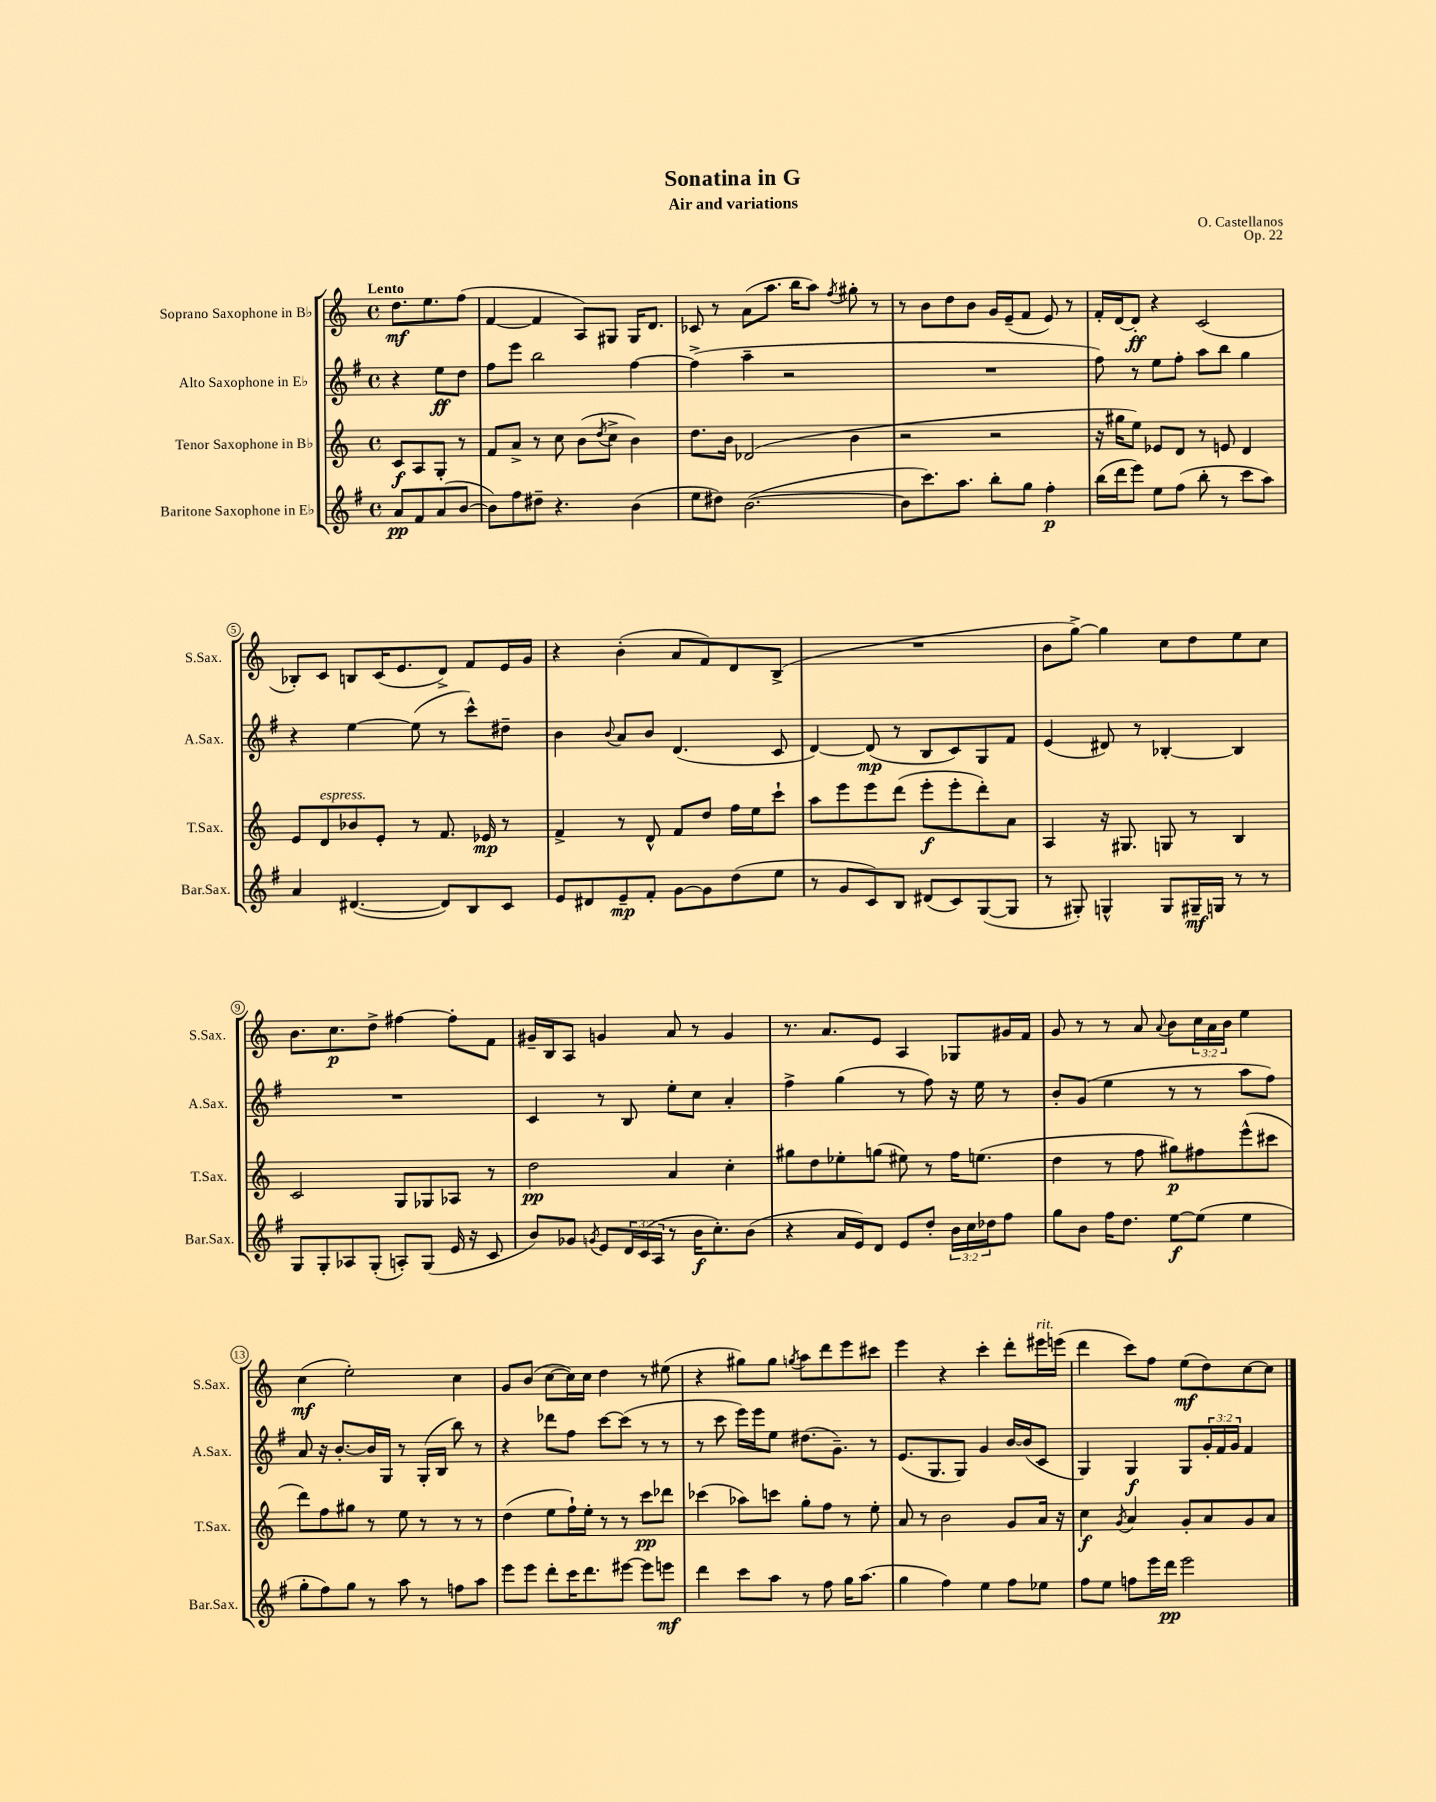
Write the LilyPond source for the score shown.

\header { title = "Sonatina in G" composer = "O. Castellanos" subtitle = "Air and variations" opus = "Op. 22" }
<<
\new StaffGroup <<
\new Staff = "s0" \with { instrumentName = "Soprano Saxophone in Bb" shortInstrumentName = "S.Sax." } {
    \clef treble \key c \major \defaultTimeSignature \time 4/4 \override Staff.TupletNumber.text = #tuplet-number::calc-fraction-text \partial 2 \tempo "Lento"
    d''8.\mf e''8. f''8( |
    f'4~ f'4 a8) gis8 gis16 d'8. |
    ces'8 r8 a'8( a''8. b''16 a''8) \acciaccatura { f''8 } gis''8-. r8 |
    r8 b'8 d''8 b'8 g'16 e'16--( f'8 e'8) r8 |
    f'16-. d'16~ d'8-.\ff r4 c'2( |
    bes8-.) c'8 b8 c'16( e'8. d'8->) f'8 e'16 g'16 |
    r4 b'4-.( a'8 f'8) d'8 b8->( |
    R1 |
    b'8 g''8~->) g''4 c''8 d''8 e''8 c''8 |
    b'8. c''8.\p d''8-> fis''4~ fis''8-. f'8 |
    gis'16-- b16 a8 g'4 a'8 r8 g'4 |
    r8. a'8. e'8 a4 ges8 gis'16 f'16 |
    g'8 r8 r8 a'8 \appoggiatura { a'8 } b'8 \tuplet 3/2 { c''16 a'16 b'16 } e''4 |
    c''4\mf( e''2-.) c''4 |
    g'8 b'8( c''8~ c''16) c''16 d''4 r8 eis''8( |
    r4 gis''8) gis''8 \acciaccatura { g''8 } a''8 d'''8 e'''8 cis'''8 |
    e'''4 r4 c'''4-. d'''8-. eis'''16^\markup { \italic "rit." } e'''16( |
    d'''4 c'''8) f''8 e''8\mf( d''8) c''8~ c''8 \bar "|." |
}
\new Staff = "s1" \with { instrumentName = "Alto Saxophone in Eb" shortInstrumentName = "A.Sax." } {
    \clef treble \key g \major \defaultTimeSignature \time 4/4 \override Staff.TupletNumber.text = #tuplet-number::calc-fraction-text \partial 2
    r4 e''8\ff d''8 |
    fis''8 e'''8 b''2 fis''4~ |
    fis''4->( a''4-- r2 |
    R1 |
    fis''8) r8 e''8 fis''8-. a''8 b''8 g''4 |
    r4 e''4~ e''8( r8 c'''8-^) dis''8-- |
    b'4 \appoggiatura { b'8 } a'8 b'8 d'4.( c'8 |
    d'4~) d'8\mp( r8 b8 c'8) g8 fis'8 |
    e'4( dis'8) r8 bes4~-. bes4 |
    R1 |
    c'4 r8 b8 e''8-. c''8 a'4-. |
    fis''4-> g''4( r8 fis''8) r16 e''16 r8 |
    b'8-. g'8( e''4 r8 r8 a''8 fis''8) |
    a'8 r16 b'8.~-. b'16 g16 r8 g16-.( b16 b''8) r8 |
    r4 des'''8 fis''8 c'''8~ c'''8( r8 r8 |
    r8 c'''8 e'''16) e'''16 e''8 dis''8.( g'8.--) r8 |
    e'8.( g8. g8) g'4 b'16~ b'16( c'8 |
    g4) g4\f g8 \tuplet 3/2 { g'16-. fis'16 g'16 } fis'4 \bar "|." |
}
\new Staff = "s2" \with { instrumentName = "Tenor Saxophone in Bb" shortInstrumentName = "T.Sax." } {
    \clef treble \key c \major \defaultTimeSignature \time 4/4 \partial 2
    c'8\f a8 g8-. r8 |
    f'8 a'8-> r8 c''8 b'8( \acciaccatura { d''8 } c''8-> b'4) |
    d''8. b'16 des'2( b'4 |
    r2 r2 |
    r16 gis''16 e''8) ees'8 d'8 r8 e'8 d'4 |
    e'8 d'8^\markup { \italic "espress." } bes'8 e'8-. r8 f'8. ees'16\mp r8 |
    f'4-> r8 d'8-^ f'8 d''8 f''16 e''16 c'''8-! |
    a''8 e'''8 e'''8 d'''8( e'''8-.\f e'''8-. d'''8-.) a'8 |
    a4 r16 gis8. g8 r8 b4 |
    c'2 g8 ges8 aes8 r8 |
    d''2\pp a'4 c''4-. |
    gis''8 d''8 ees''8-. g''8( eis''8) r8 f''16 e''8.( |
    d''4 r8 f''8 gis''8\p) fis''8 e'''8-^( cis'''8 |
    d'''8) f''8 gis''8 r8 e''8 r8 r8 r8 |
    d''4( e''8 f''16-!) e''16-. r8 r8 c'''8\pp des'''8 |
    ces'''4( aes''8) c'''8 g''8-. f''8 r8 e''8-. |
    a'8 r8 b'2 g'8 a'16 r16 |
    c''4\f \acciaccatura { g'8 } a'4 g'8-. a'8 g'8 a'8 \bar "|." |
}
\new Staff = "s3" \with { instrumentName = "Baritone Saxophone in Eb" shortInstrumentName = "Bar.Sax." } {
    \clef treble \key g \major \defaultTimeSignature \time 4/4 \override Staff.TupletNumber.text = #tuplet-number::calc-fraction-text \partial 2
    a'8\pp fis'8 a'8( b'8~ |
    b'8) fis''8 dis''8-- r4. b'4( |
    e''8 dis''8) b'2.~( |
    b'8 c'''8.) a''8. b''8-. g''8 fis''4-.\p |
    b''16( d'''16 e'''8) e''8 fis''8( b''8-. r8 c'''8 a''8) |
    a'4 dis'4.~( dis'8) b8 c'8 |
    e'8 dis'8 e'8--\mp fis'8-. g'8~ g'8 d''8( e''8 |
    r8 g'8 c'8) b8 dis'8( c'8) g8~( g8 |
    r8 gis8-.) g4-^ g8 gis16--\mf g16 r8 r8 |
    g8 g8-. aes8 g8-.( a8-.) g8( e'16 r16 c'8 |
    b'8) ges'8 \acciaccatura { g'8 } e'8 \tuplet 3/2 { d'16 c'16( a16 } r8 b'16\f c''8.-.) b'8( |
    r4 a'16 e'16) d'8 e'8 d''8-. \tuplet 3/2 { b'16 c''16 des''16 } fis''8 |
    g''8 b'8 fis''16 d''8. e''8~\f e''8( e''4 |
    g''8-. fis''8) g''8 r8 a''8 r8 f''8 a''8 |
    e'''8 e'''8 d'''8-. c'''16 d'''8. eis'''8~ eis'''8 e'''8\mf |
    d'''4 c'''8 a''8 r8 fis''8 g''16 a''8.( |
    g''4 fis''4) e''4 fis''8 ees''8 |
    fis''8 e''8 f''8 e'''16 d'''16\pp e'''2 \bar "|." |
}
>>
>>
\layout { \context { \Score \override BarNumber.stencil = #(make-stencil-circler 0.1 0.3 ly:text-interface::print) } }
